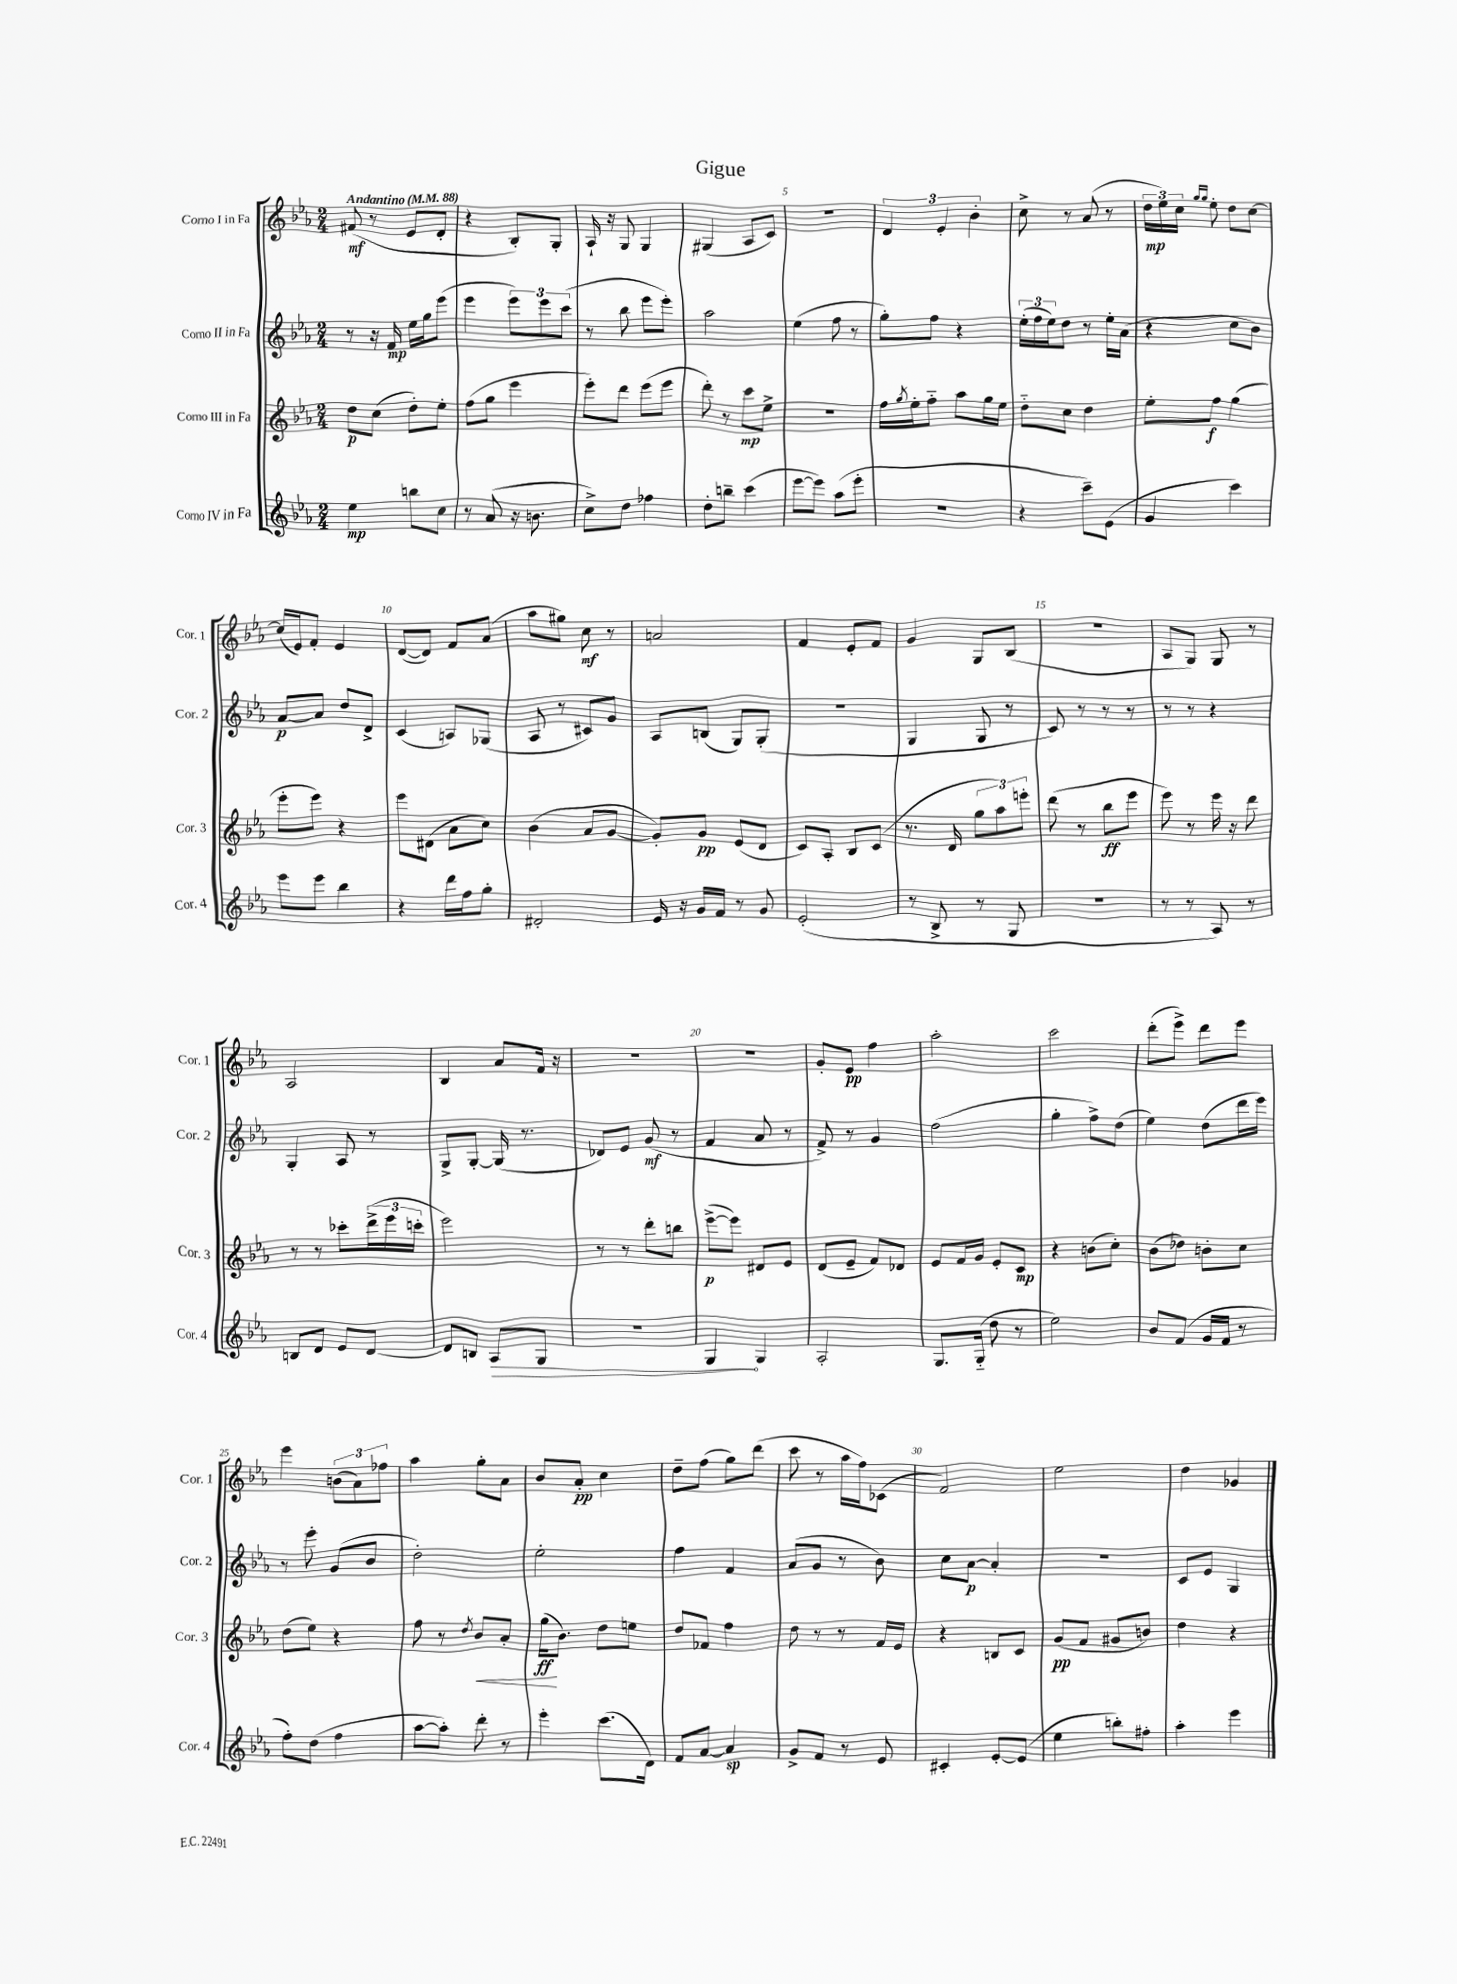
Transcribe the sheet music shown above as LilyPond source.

\header { title = "Gigue" }
<<
\new StaffGroup <<
\new Staff = "s0" \with { instrumentName = "Corno I in Fa" shortInstrumentName = "Cor. 1" } {
    \clef treble \key ees \major \numericTimeSignature \time 2/4 \tempo "Andantino" 4 = 88
    fis'8\mf( r8 ees'8 d'8-. |
    r4 bes8-.) g8-. |
    aes16-! r16 g8 g4 |
    gis4( aes8 c'8) |
    r2 |
    \tuplet 3/2 { d'4 ees'4-. bes'4-. } |
    c''8-> r8 aes'8( r8 |
    \tuplet 3/2 { d''16\mp ees''16) c''16 } \grace { g''16 g''16 } ees''8-. d''8 c''8~ |
    c''16( ees'16) f'8-. ees'4 |
    d'8~( d'8) f'8 aes'8( |
    aes''8 gis''8) c''8\mf r8 |
    a'2 |
    f'4 ees'8-. f'8 |
    g'4 g8 bes8( |
    r2 |
    aes8 g8) g8 r8 |
    aes2 |
    bes4 aes'8 f'16 r16 |
    R2 |
    r2 |
    g'8-. ees'8\pp f''4 |
    aes''2-. |
    c'''2 |
    d'''8-.( ees'''8->) d'''8 ees'''8 |
    ees'''4 \tuplet 3/2 { b'8( aes'8) fes''8 } |
    aes''4 g''8-. aes'8 |
    bes'8 aes'8-.\pp c''4 |
    d''8-- f''8( g''8) d'''8( |
    c'''8 r8 aes''16 f''16) ces'8( |
    f'2) |
    ees''2 |
    d''4 ges'4 \bar "|." |
}
\new Staff = "s1" \with { instrumentName = "Corno II in Fa" shortInstrumentName = "Cor. 2" } {
    \clef treble \key ees \major \numericTimeSignature \time 2/4
    r8 r16 f'16\mp ees''16 g''16 ees'''8( |
    ees'''4 \tuplet 3/2 { ees'''8) ees'''8 c'''8( } |
    r8 bes''8 ees'''8 ees'''8-.) |
    aes''2 |
    ees''4( f''8 r8 |
    g''8-.) f''8 r4 |
    \tuplet 3/2 { ees''16-.( f''16 ees''16) } d''8 r8 ees''16-. aes'16( |
    r4 c''8 bes'8) |
    aes'8~\p aes'8 d''8 d'8-> |
    c'4( a8) ges8( |
    aes8 r8 cis'8) g'8 |
    aes8 b8( g8) g8-.( |
    R2 |
    g4 g8 r8 |
    c'8) r8 r8 r8 |
    r8 r8 r4 |
    g4-. aes8 r8 |
    g8-> g8~-. g16( r8. |
    des'8) ees'8 g'8\mf( r8 |
    f'4 aes'8 r8 |
    f'8->) r8 g'4 |
    f''2( |
    g''4-. f''8->) d''8( |
    ees''4) d''8( d'''16 ees'''16) |
    r8 ees'''8-. g'8( bes'8 |
    d''2-.) |
    ees''2-. |
    f''4 f'4 |
    aes'8( g'8 r8 bes'8) |
    c''8 aes'8~\p aes'4-. |
    R2 |
    c'8 ees'8 g4 \bar "|." |
}
\new Staff = "s2" \with { instrumentName = "Corno III in Fa" shortInstrumentName = "Cor. 3" } {
    \clef treble \key ees \major \numericTimeSignature \time 2/4
    d''8\p c''8( d''8-.) ees''8-. |
    f''8( g''8 ees'''4 |
    ees'''8-.) d'''8 ees'''8( ees'''8 |
    d'''8-.) r8 c'''8\mp ees''8-> |
    r2 |
    f''16 \acciaccatura { g''8 } ees''16-. f''8-_ aes''8 g''16 ees''16 |
    d''8-_ c''8 d''4 |
    ees''8-. f''8\f g''4( |
    ees'''8-. ees'''8) r4 |
    ees'''8 dis'8( aes'8 c''8) |
    bes'4( aes'8 g'8~ |
    g'8-.) g'8\pp ees'8( d'8 |
    c'8) aes8-. bes8 c'8( |
    r8. d'16 \tuplet 3/2 { g''8 aes''8) e'''8-. } |
    d'''8( r8 bes''8\ff ees'''8 |
    ees'''8) r8 ees'''16 r16 d'''8 |
    r8 r8 ces'''8-. \tuplet 3/2 { d'''16->( ees'''16 c'''16-. } |
    ees'''2) |
    r8 r8 d'''8-. b''8 |
    ees'''8~->\p( ees'''8) dis'8 ees'8 |
    d'8( ees'8-- f'8) des'8 |
    ees'8 f'16 g'16 ees'8-. c'8\mp |
    r4 b'8( c''8-.) |
    bes'8( des''8) b'8-. c''8 |
    d''8( ees''8) r4 |
    f''8 r8 \acciaccatura { d''8 } bes'8\< aes'8-. |
    g''16\ff\!( bes'8.) d''8 e''8 |
    d''8 fes'8 f''4 |
    d''8 r8 r8 f'16 ees'16 |
    r4 b8 c'8 |
    g'8\pp( f'8 gis'8 b'8) |
    d''4 r4 \bar "|." |
}
\new Staff = "s3" \with { instrumentName = "Corno IV in Fa" shortInstrumentName = "Cor. 4" } {
    \clef treble \key ees \major \numericTimeSignature \time 2/4
    ees''4\mp b''8 c''8 |
    r8 aes'8( r16 b'8. |
    c''8->) d''8 fes''4 |
    d''8-. b''8-- c'''4( |
    ees'''8~ ees'''8) aes''8( ees'''8-. |
    r2 |
    r4 c'''8--) ees'8( |
    g'4 c'''4) |
    ees'''8 ees'''8 bes''4 |
    r4 d'''16 f''16 g''8-. |
    dis'2-. |
    ees'16 r16 g'16 f'16 r8 g'8 |
    ees'2-.( |
    r8 bes8-> r8 g8 |
    r2 |
    r8 r8 aes8) r8 |
    b8 d'8 ees'8 d'8~ |
    d'8 b8 \once \override Hairpin.circled-tip = ##t aes8\> g8 |
    R2 |
    g4\! g4 |
    aes2-. |
    g8. g16-_( d''8 r8 |
    ees''2) |
    bes'8 f'8( g'16 f'16 r8 |
    f''8-.) d''8( f''4 |
    aes''8~ aes''8-.) d'''8-. r8 |
    ees'''4-. c'''8.( d'16) |
    f'8 aes'8~ aes'4\sp |
    g'8-> f'8 r8 ees'8 |
    cis'4-. ees'8~-. ees'8( |
    ees''4 b''8-.) fis''8-. |
    aes''4-. ees'''4 \bar "|." |
}
>>
>>
\layout { \context { \Score \override BarNumber.break-visibility = ##(#f #t #t) barNumberVisibility = #(every-nth-bar-number-visible 5) } }
